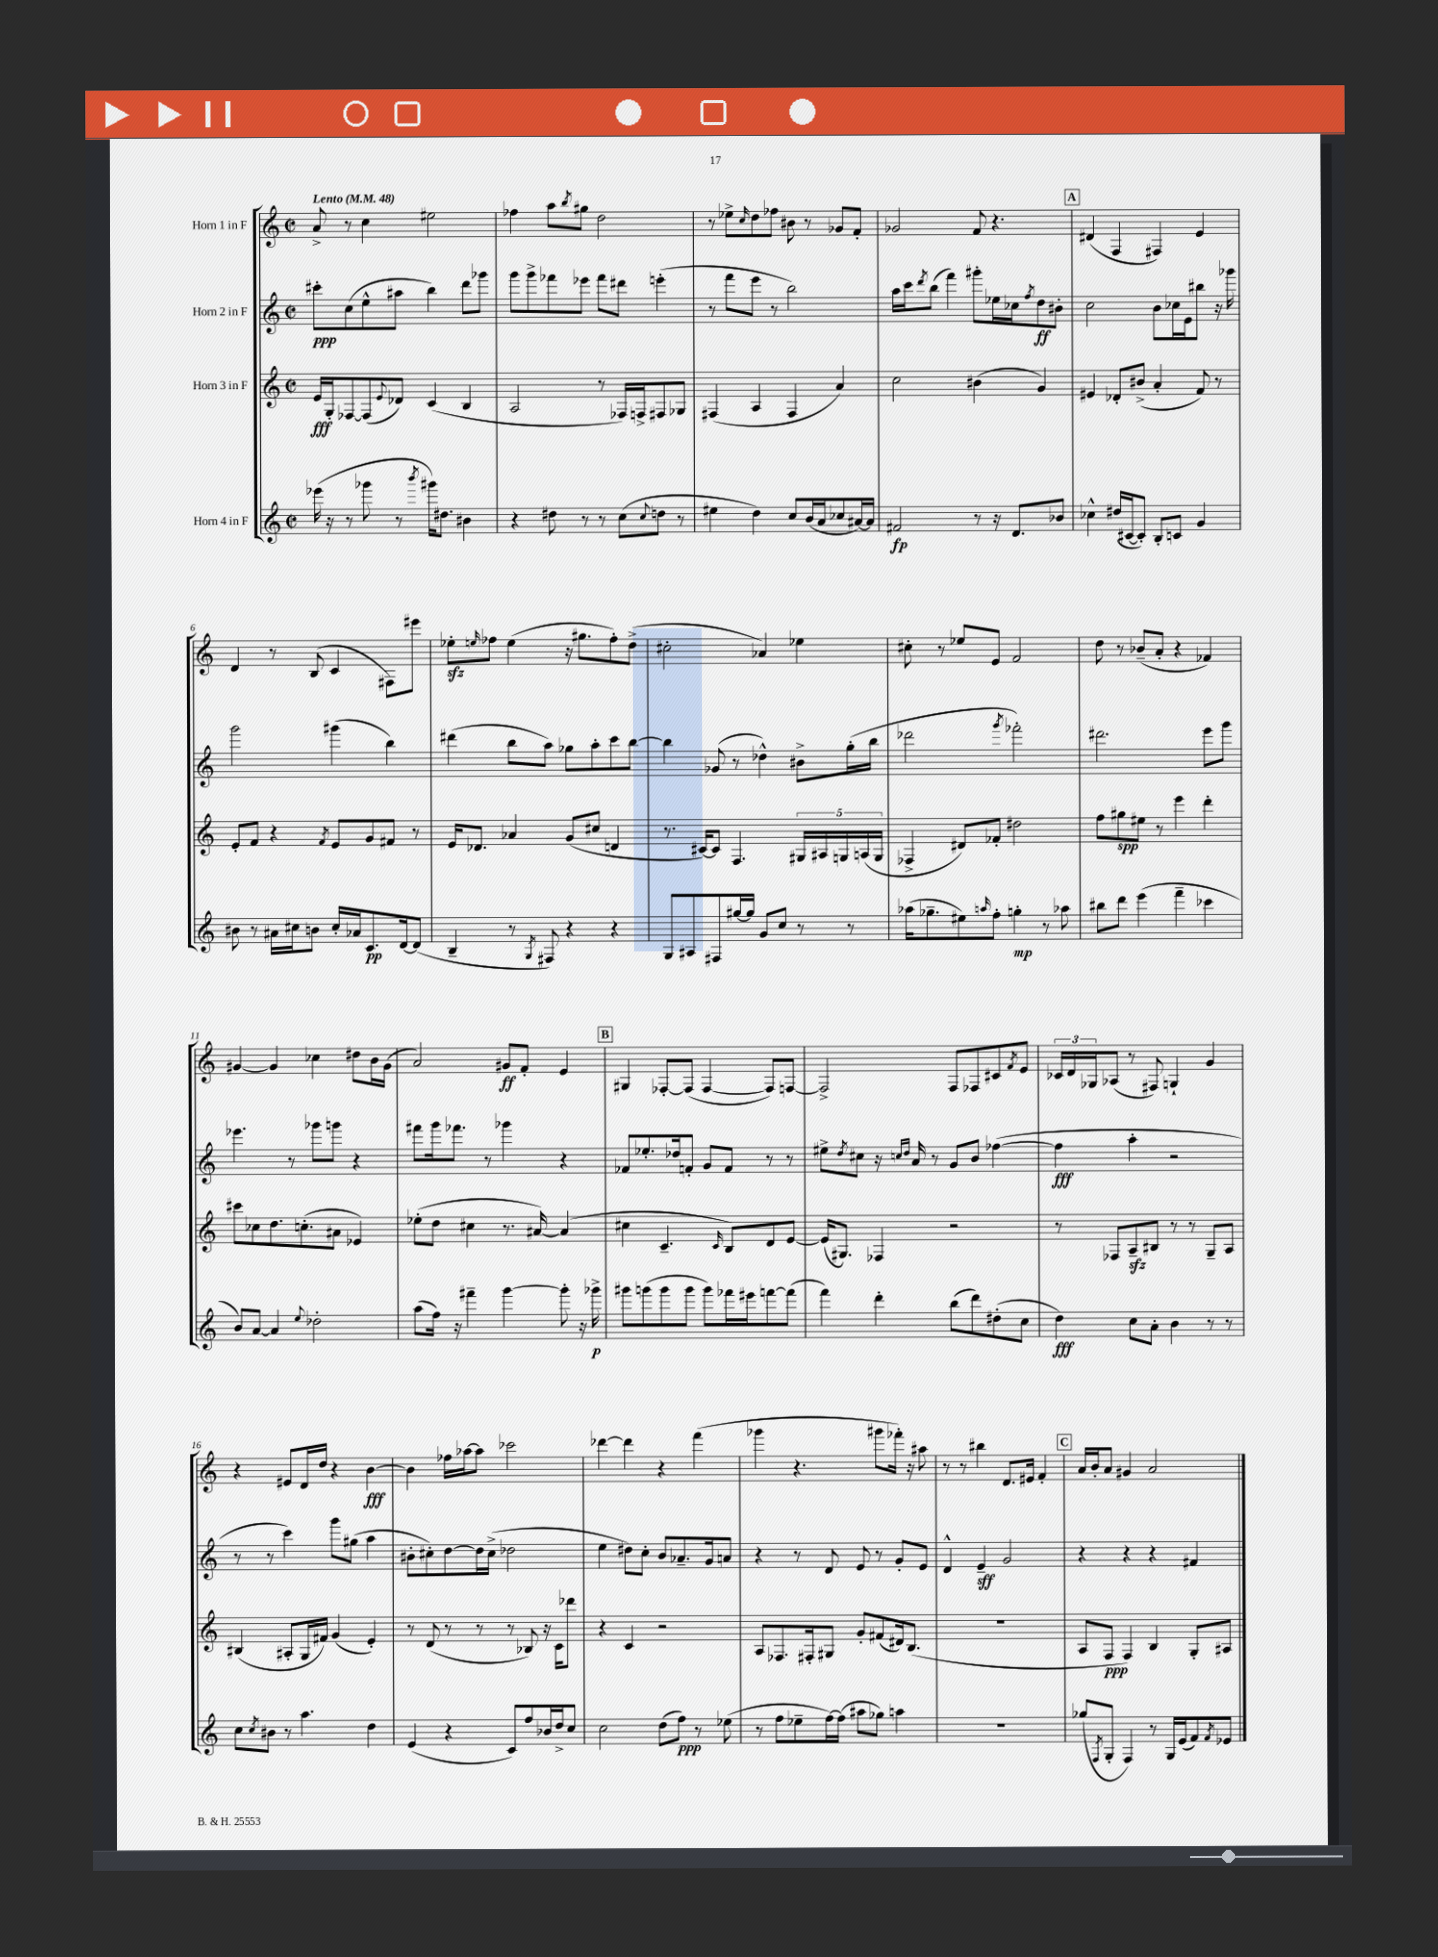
<<
\new StaffGroup <<
\new Staff = "s0" \with { instrumentName = "Horn 1 in F" } {
    \clef treble \key c \major \defaultTimeSignature \time 2/2 \tempo "Lento" 4 = 48
    a'8-> r8 c''4 eis''2 |
    fes''4 a''8 \acciaccatura { b''8 } gis''8 d''2 |
    r8 ees''8-> \grace { c''16 } d''8 fes''8 bis'8 r8 ges'8 f'8-. |
    ges'2 f'8 r4. |
    \mark \markup { \box "A" } dis'4( f4 fis4) e'4 |
    d'4 r8 b8( c'4 fis8) eis'''8 |
    ees''8-.\sfz \grace { e''16 } fes''8 e''4( r16 gis''8. fes''8-.) d''8->( |
    cis''2-. aes'4) ees''4 |
    cis''8-. r8 ees''8 e'8 f'2 |
    d''8 r8 bes'8--( a'8-. r4 fes'4) |
    gis'4~ gis'4 ces''4 dis''8 b'16 gis'16( |
    a'2) gis'8\ff f'8-. e'4 |
    \mark \markup { \box "B" } gis4 fes8~-. fes8( fes4~ fes8) f8~ |
    f2-> f8 fes8 cis'8 \acciaccatura { f'8 } e'8 |
    \tuplet 3/2 { ces'16 d'16 ges16 } aes8( r8 fis8) g4-! g'4 |
    r4 eis'8 d'16 d''16 r4 b'4~\fff |
    b'4 fes''16 aes''16~ aes''8 ces'''2 |
    des'''4~ des'''4 r4 f'''4( |
    ges'''4 r4. gis'''8 fes'''16-.) r16 ais''8 |
    r8 r8 bis''4 d'8. eis'16 f'4-. |
    \mark \markup { \box "C" } a'16 b'16-. a'8 gis'4 a'2 \bar "|." |
}
\new Staff = "s1" \with { instrumentName = "Horn 2 in F" } {
    \clef treble \key c \major \defaultTimeSignature \time 2/2
    cis'''8-.\ppp c''8( e''8-^ ais''8 b''4) d'''8 ges'''8 |
    g'''8 g'''8-> fes'''8 ees'''8 fes'''8 dis'''8 e'''4-.( |
    r8 f'''8 e'''8 r8 b''2) |
    a''16 c'''16 \acciaccatura { d'''8 } b''8( f'''4) gis'''8-. ees''16 ces''16 \acciaccatura { f''8 } d''8\ff bis'8-. |
    \mark \markup { \box "A" } c''2 b'8 ces''16 e'16 bis''8 r16 ges'''16 |
    g'''2 gis'''4( b''4) |
    dis'''4( b''8 a''8) ges''8 a''8-. c'''8 b''8~ |
    b''4 ges'8( r8 des''4-^) bis'8-> g''16-.( b''16 |
    des'''2 \acciaccatura { g'''8 } fes'''2-.) |
    dis'''2. e'''8 g'''8 |
    ees'''4. r8 ges'''8 g'''8 r4 |
    fis'''8 g'''16 fes'''8. r8 ges'''4 r4 |
    \mark \markup { \box "B" } fes'8 ees''8.-. des''16 f'8-. g'8 f'8 r8 r8 |
    eis''8-> \acciaccatura { d''8 } cis''8 r16 \grace { c''16 d''16 } a'16 r8 g'8 b'8 fes''4~( |
    fes''4\fff a''4-. r2 |
    r8 r8 c'''4) g'''8 gis''8( a''4 |
    bis'8-. cis''8-.) d''8~ d''16 cis''16->( des''2 |
    e''4 dis''8) c''8-. b'8 aes'8.-- g'16 a'8 |
    r4 r8 d'8 e'8 r8 g'8-. e'8 |
    d'4-^ e'4--\sff g'2 |
    \mark \markup { \box "C" } r4 r4 r4 fis'4 \bar "|." |
}
\new Staff = "s2" \with { instrumentName = "Horn 3 in F" } {
    \clef treble \key c \major \defaultTimeSignature \time 2/2
    e'16\fff g16-. fes8~ fes8( \appoggiatura { e'8 } des'8) c'4( b4 |
    a2 r8 fes16) f16-> fis8 ges8 |
    fis4( a4 fis4 a'4) |
    c''2 bis'4( g'4) |
    \mark \markup { \box "A" } eis'4 des'8-. bis'8->( a'4-. f'8) r8 |
    e'8-. f'8 r4 \acciaccatura { f'8 } e'8 g'8 fis'8 r8 |
    e'16 des'8. aes'4 g'8( cis''8 d'4 |
    r8. cis'16~) cis'8 f4. \tuplet 5/4 { gis16 ais16 g16 a16( g16 } |
    fes4-> dis'8) fes'8-. dis''2 |
    f''8 gis''8\spp eis''8 r8 e'''4 d'''4-. |
    cis'''8 ces''8 d''8. c''8.-.( ais'8 ees'4) |
    ees''8-.( d''8 cis''4 r8. ais'16~) ais'4( |
    \mark \markup { \box "B" } cis''4 c'4.-- \grace { c'16 } b8) d'8 e'8~ |
    e'16( gis8.) fes4 r2 |
    r8 fes8 a8--\sfz bis8 r8 r8 g8-- a8 |
    bis4( ais8-. g16 fis'16) g'4( e'4-.) |
    r8 d'8( r8 r8 r8 bes8) r16 c'16 des'''8 |
    r4 c'4 r2 |
    a8 fes8. fis16-. gis8 g'8-. fis'8( dis'16) b8.( |
    R1 |
    \mark \markup { \box "C" } a8 f8\ppp f4) b4 g8-. ais8 \bar "|." |
}
\new Staff = "s3" \with { instrumentName = "Horn 4 in F" } {
    \clef treble \key c \major \defaultTimeSignature \time 2/2
    ees'''16( r16 r8 ges'''8 r8 \acciaccatura { b'''8 } gis'''16) dis''8. bis'4 |
    r4 dis''8 r8 r8 c''8( \appoggiatura { c''8 } d''8 r8 |
    eis''4 d''4) c''8 b'16( a'16 ces''8 ais'16~) ais'16 |
    fis'2\fp r8 r16 d'8. bes'8 |
    \mark \markup { \box "A" } ces''4-^ dis''16( cis'16~ cis'8-.) b8-. c'8 g'4 |
    bis'8 r8 ais'16 cis''16 b'8 cis''16-. aes'16 c'8.\pp d'16~ d'8( |
    b4-- r8 \acciaccatura { g8 } fis8) r4 r4 |
    g8 ais8 fis8 gis''16~ gis''16 g'8 c''8 r8 r8 |
    aes''16( ges''8.-- eis''8) \grace { a''16 } f''8-. g''4-.\mp r8 aes''8 |
    bis''8 d'''8 e'''4( f'''4-- ces'''4 |
    b'8) a'8~ a'4 \appoggiatura { e''8 } des''2-. |
    a''8( f''16) r16 fis'''4-- g'''4~ g'''8-. r16 ges'''16->\p |
    \mark \markup { \box "B" } gis'''8 g'''8( g'''8 g'''8 g'''8) fes'''16 eis'''16 f'''8~ f'''8( |
    f'''4) d'''4-. b''8( d'''8) dis''8-.( c''8 |
    d''4\fff) c''8 a'8-. b'4 r8 r8 |
    c''8 \acciaccatura { c''8 } bis'8 r8 a''4. d''4 |
    e'4( r4 c'8) f''8 bes'16 d''16-> c''8 |
    c''2 d''8( f''8\ppp) r8 ees''8( |
    r8 f''8 ees''8-- f''16~) f''16( ais''8 ges''8) a''4 |
    R1 |
    \mark \markup { \box "C" } ges''8( \acciaccatura { f8 } g8-. f4) r8 g16 e'16( f'8) \acciaccatura { f'8 } ees'8 \bar "|." |
}
>>
>>
